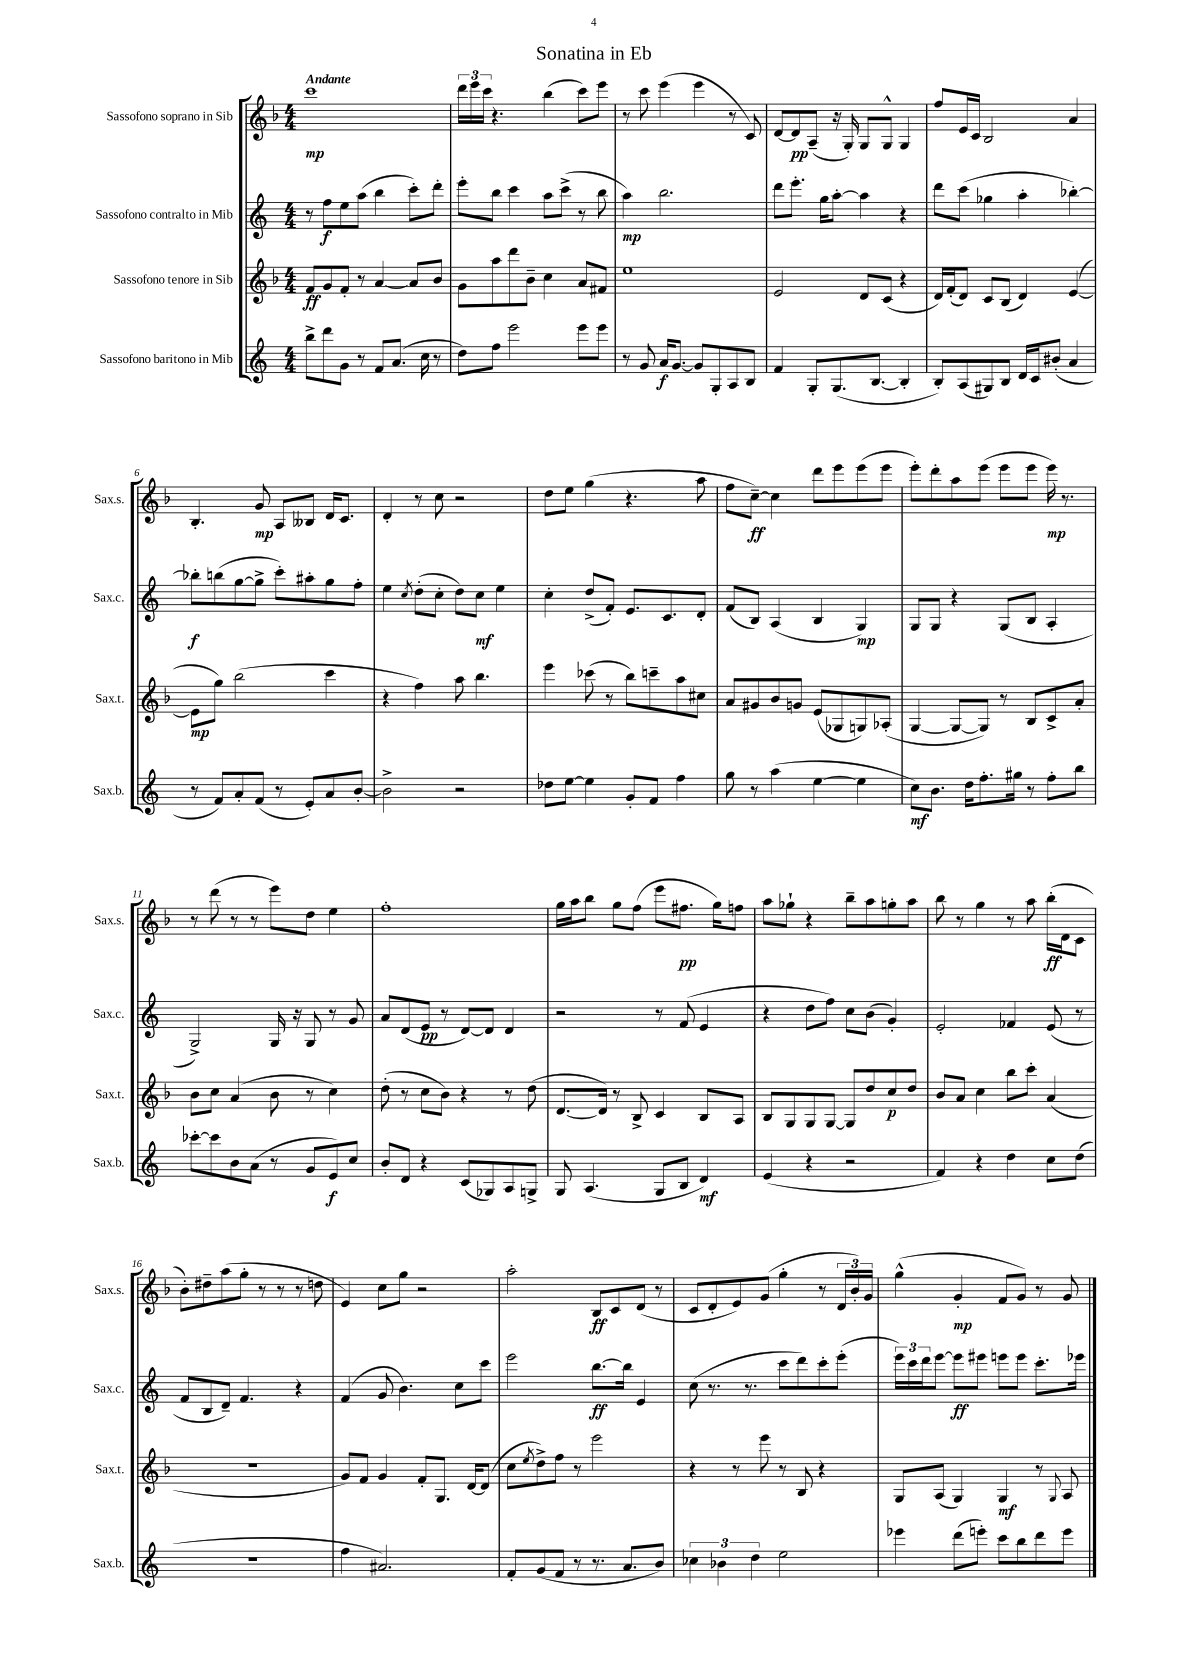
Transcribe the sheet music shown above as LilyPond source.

\header { title = "Sonatina in Eb" }
<<
\new StaffGroup <<
\new Staff = "s0" \with { instrumentName = "Sassofono soprano in Sib" shortInstrumentName = "Sax.s." } {
    \clef treble \key f \major \numericTimeSignature \time 4/4 \tempo "Andante"
    c'''1\mp |
    \tuplet 3/2 { d'''16 e'''16 c'''16 } r4. bes''4( c'''8) e'''8 |
    r8 c'''8 e'''4( e'''4 r8 c'8) |
    d'8~ d'8\pp a8--( r16 g16-.) g8 g8-^ g4 |
    f''8 e'16 c'16 bes2 a'4 |
    bes4.-. g'8\mp a8 beses8 d'16 c'8. |
    d'4-. r8 c''8 r2 |
    d''8 e''8 g''4( r4. a''8 |
    f''8 c''8~--\ff) c''4 d'''8 e'''8 e'''8( e'''8 |
    e'''8-.) d'''8-. a''8 e'''8( e'''8 e'''8 e'''16\mp) r8. |
    r8 d'''8( r8 r8 e'''8) d''8 e''4 |
    f''1-. |
    g''16 a''16 bes''8 g''8 f''8( e'''8 fis''8.\pp g''16) f''8 |
    a''8 ges''8-! r4 bes''8-- a''8 g''8-. a''8 |
    bes''8 r8 g''4 r8 a''8 bes''16-.\ff( d'16 c'8 |
    bes'8-.) dis''8-- a''8( g''8-. r8 r8 r8 d''8 |
    e'4) c''8 g''8 r2 |
    a''2-. bes8\ff c'8 d'8( r8 |
    c'8 d'8-. e'8) g'8( g''4-. r8 \tuplet 3/2 { d'16 bes'16-.) g'16 } |
    g''4-^( g'4-.\mp f'8 g'8) r8 g'8 \bar "|." |
}
\new Staff = "s1" \with { instrumentName = "Sassofono contralto in Mib" shortInstrumentName = "Sax.c." } {
    \clef treble \key c \major \numericTimeSignature \time 4/4
    r8 f''8\f e''8 a''8( b''4 c'''8-.) d'''8-. |
    e'''8-. b''8 c'''4 a''8 c'''8->( r8 b''8 |
    a''4\mp) b''2. |
    d'''8 e'''8.-. g''16 a''8~-. a''4 r4 |
    d'''8 c'''8( ges''4 a''4-. bes''4~-.) |
    bes''8-.\f b''8( g''8~ g''8-> c'''8-.) ais''8-. g''8 f''8-. |
    e''4 \acciaccatura { c''8 } d''8-.( c''8-. d''8) c''8\mf e''4 |
    c''4-. d''8->( f'8-.) e'8. c'8. d'8-. |
    f'8( b8) a4( b4 g4\mp) |
    g8 g8 r4 g8( b8 a4-. |
    g2->) g16 r16 g8 r8 g'8 |
    a'8 d'8( e'8\pp r8 d'8~) d'8 d'4 |
    r2 r8 f'8( e'4 |
    r4 d''8 f''8) c''8 b'8( g'4-.) |
    e'2-. fes'4 e'8( r8 |
    f'8 b8 d'8--) f'4. r4 |
    f'4( g'8 b'4.) c''8 c'''8 |
    e'''2 b''8.~\ff b''16 e'4 |
    c''8( r8. r8. c'''8 d'''8) c'''8-. e'''8-.( |
    \tuplet 3/2 { e'''16) c'''16 d'''16 } e'''8~ e'''8\ff eis'''8 e'''8 e'''8 c'''8.-. ees'''16 \bar "|." |
}
\new Staff = "s2" \with { instrumentName = "Sassofono tenore in Sib" shortInstrumentName = "Sax.t." } {
    \clef treble \key f \major \numericTimeSignature \time 4/4
    f'8\ff g'8 f'8-. r8 a'4~ a'8 bes'8 |
    g'8 a''8 d'''8 bes'8-- c''4 a'8 fis'8 |
    e''1 |
    e'2 d'8 c'8( r4 |
    d'16) f'16-.( d'8) c'8 bes8( d'4) e'4~( |
    e'8\mp g''8) bes''2( c'''4 |
    r4 f''4) a''8 bes''4. |
    e'''4 ces'''8( r8 bes''8) c'''8-- a''8 cis''8 |
    a'8 gis'8 bes'8 g'8 e'8( ges8 g8) aes8-.( |
    g4~ g8~ g8) r8 bes8 c'8-> a'8-. |
    bes'8 c''8 a'4( bes'8 r8 c''4) |
    d''8-.( r8 c''8 bes'8) r4 r8 d''8( |
    d'8.~ d'16) r8 bes8-> c'4 bes8 a8 |
    bes8 g8 g8 g8~ g8 d''8 c''8\p d''8 |
    bes'8 a'8 c''4 bes''8 c'''8-. a'4( |
    R1 |
    g'8) f'8 g'4 f'8-. g8. d'16~ d'8( |
    c''8 \acciaccatura { e''8 } d''8->) f''8 r8 e'''2 |
    r4 r8 e'''8 r8 bes8 r4 |
    g8 a8( g4) g4\mf r8 \appoggiatura { g8 } a8 \bar "|." |
}
\new Staff = "s3" \with { instrumentName = "Sassofono baritono in Mib" shortInstrumentName = "Sax.b." } {
    \clef treble \key c \major \numericTimeSignature \time 4/4
    b''8-> d'''8 g'8 r8 f'8 a'8.( c''16 r8 |
    d''8) f''8 e'''2 e'''8 e'''8 |
    r8 g'8 a'16\f g'8.~ g'8 g8-. a8 b8 |
    f'4 g8-. g8.( b8.~ b4-. |
    b8-.) a8( gis8) b8 d'16 c'16 bis'8-.( a'4 |
    r8 f'8) a'8-. f'8( r8 e'8-.) a'8 b'8~-. |
    b'2-> r2 |
    des''8 e''8~ e''4 g'8-. f'8 f''4 |
    g''8 r8 a''4( e''4~ e''4 |
    c''8\mf) b'8. d''16 f''8.-. gis''16 r8 f''8-. b''8 |
    ces'''8~-. ces'''8 b'8 a'8( r8 g'8 e'8\f) c''8 |
    b'8-. d'8 r4 c'8( ges8) a8 g8-> |
    g8 a4.( g8 b8 d'4\mf) |
    e'4( r4 r2 |
    f'4) r4 d''4 c''8 d''8( |
    R1 |
    f''4 ais'2.) |
    f'8-. g'8( f'8 r8 r8. a'8. b'8) |
    \tuplet 3/2 { ces''4 bes'4 d''4 } e''2 |
    ees'''4 d'''8( e'''8-.) c'''8 b''8 d'''8 e'''8 \bar "|." |
}
>>
>>
